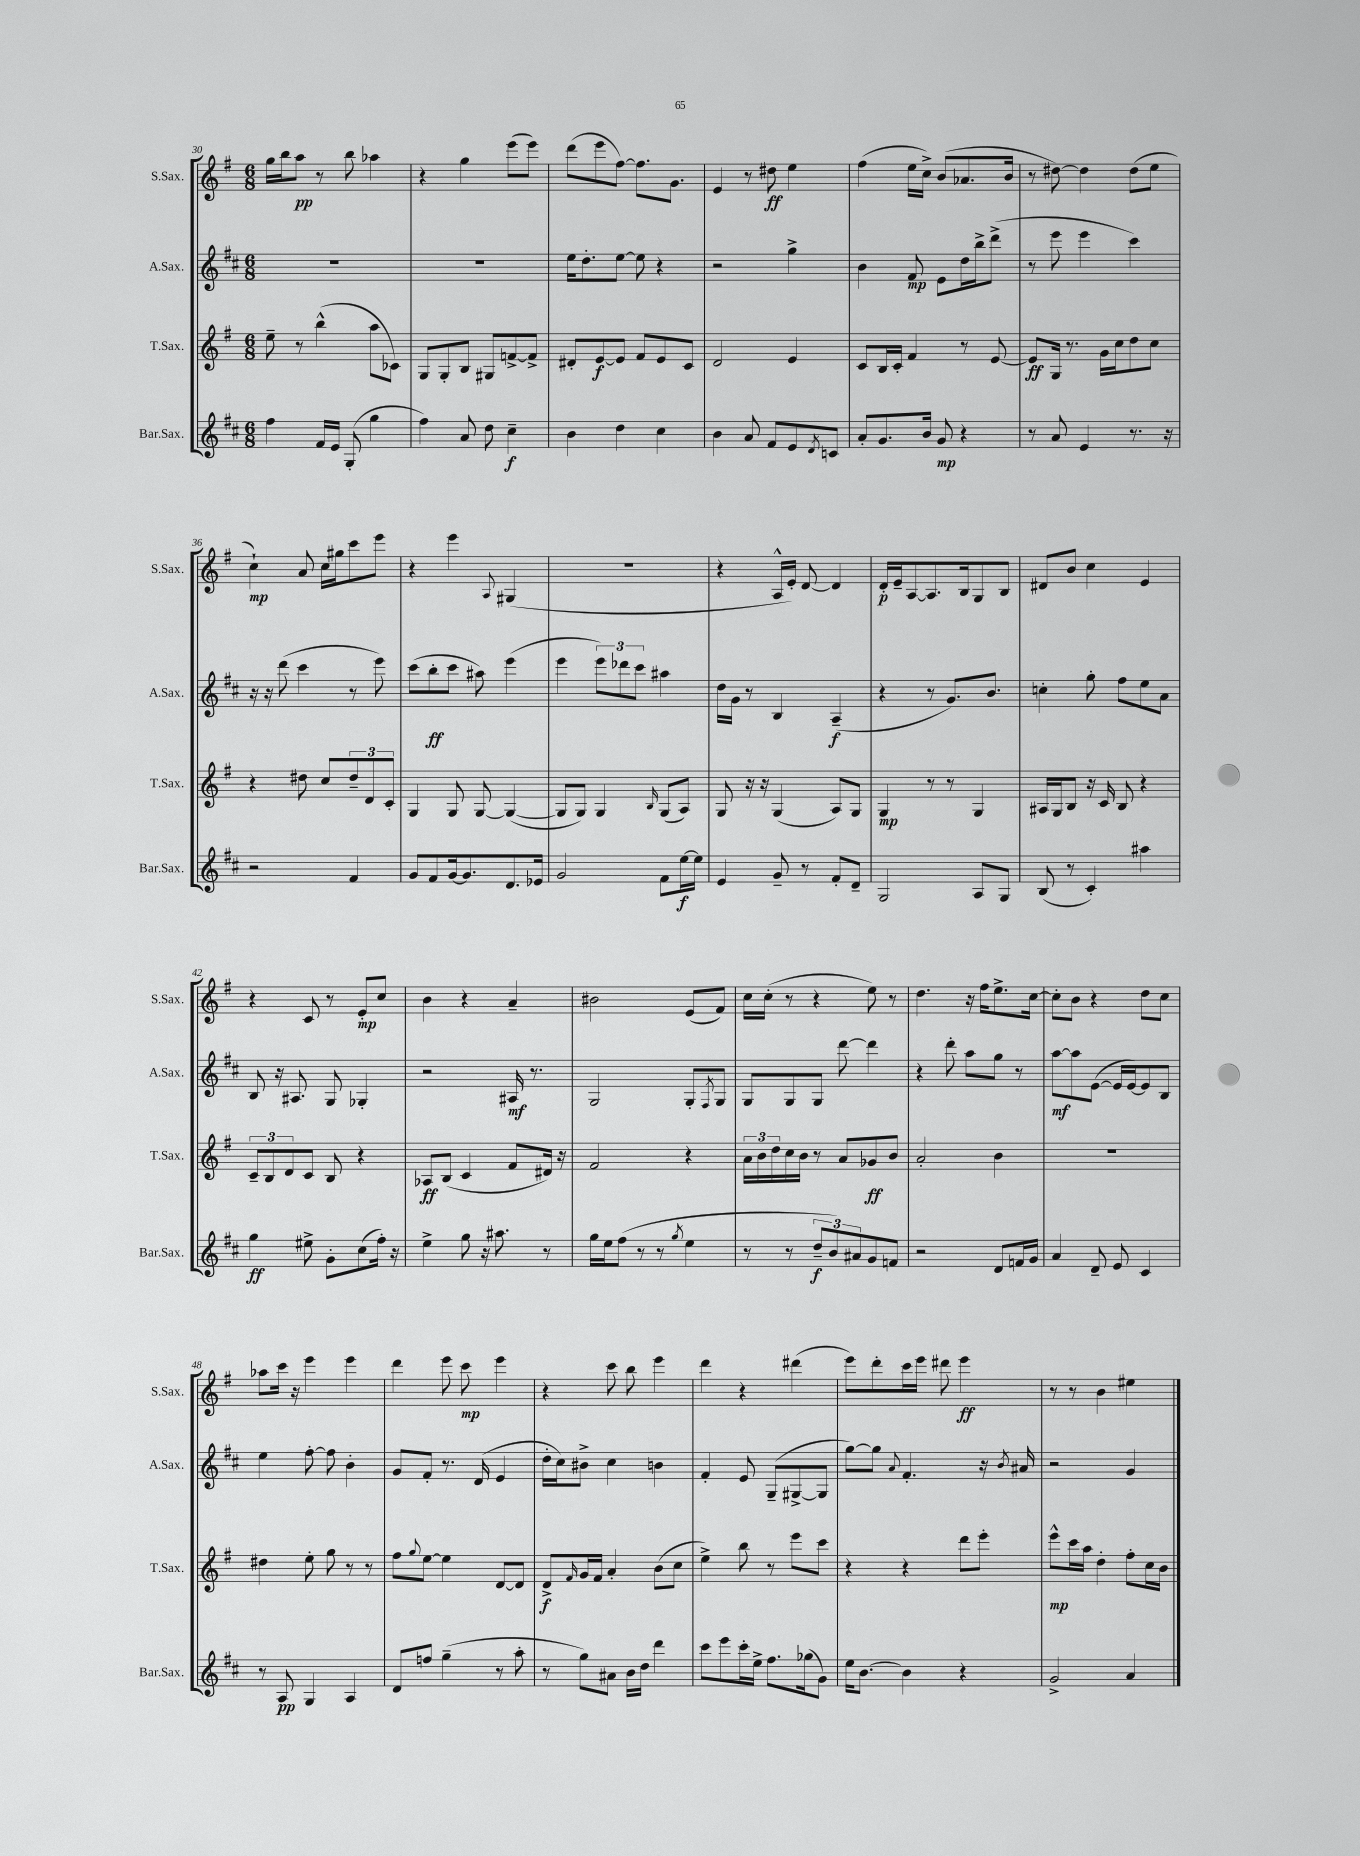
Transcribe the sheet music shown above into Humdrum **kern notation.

**kern	**kern	**kern	**kern
*staff4	*staff3	*staff2	*staff1
*clefG2	*clefG2	*clefG2	*clefG2
*k[f#c#]	*k[f#]	*k[f#c#]	*k[f#]
*M6/8	*M6/8	*M6/8	*M6/8
4ff#	8ee~	2.r	16gg
.	.	.	16bb
.	8r	.	8aa
16f#	(4bb^^	.	8r
16e	.	.	.
(8G'	.	.	8bb
4gg	8aa	.	4aa-
.	8c-)	.	.
=	=	=	=
4ff#)	8G	2.r	4r
.	8G'	.	.
8a	8B	.	4gg
8dd	8G#	.	.
4cc#~	[8f^	.	(8eee
.	8f^]	.	8eee)
=	=	=	=
4b	8d#'	16ee	(8ddd
.	.	8.dd'	.
.	[8e	.	8eee
4dd	8e]	[8ee	[8ff#)
.	8f#	8ee]	8.ff#]
4cc#	8e	4r	.
.	.	.	8.g
.	8c	.	.
=	=	=	=
4b	2d	2r	4e
8a	.	.	8r
8f#	.	.	8dd#
8e	4e	4gg^	4ee
8qd	.	.	.
8c	.	.	.
=	=	=	=
8a'	8c	4b	(4ff#
8.g	16B	.	.
.	16c'	.	.
.	4f#	8f#	16ee
16b	.	.	16cc^)
8g	.	8e	(8b
4r	8r	16dd	8.a-
.	.	16bb^	.
.	[8e	(8ddd^	.
.	.	.	16b
=	=	=	=
8r	8e]	8r	8r
8a	16G	8eee	[8dd#)
.	8.r	.	.
4e	.	4eee	4dd#]
.	16g	.	.
.	16cc	.	.
8.r	8dd	4ccc#)	(8dd#
.	8cc	.	8ee
16r	.	.	.
=	=	=	=
2r	4r	16r	4cc`)
.	.	16r	.
.	.	(8ddd	.
.	8dd#	4ccc#	8a
.	8cc	.	16cc
.	.	.	16gg#
4f#	12dd#~	8r	8ccc
.	12d	.	.
.	.	8eee)	8eee
.	12c'	.	.
=	=	=	=
8g	4G	(8ccc#	4r
8f#	.	8bb'	.
[16g	8G	8ccc#	4eee
8.g]	.	.	.
.	[8G	8aa#)	.
.	.	.	8qqA
8.d	(4G_	(4eee	(4G#
16e-	.	.	.
=	=	=	=
2g	8G]	4eee	2.r
.	8G)	.	.
.	4G	12eee)	.
.	.	12ddd-	.
.	.	12ccc#	.
.	16qqB	.	.
8f#	(8G	4aa#	.
[16ee	8A)	.	.
16ee]	.	.	.
=	=	=	=
4e	8G	16dd	4r
.	.	16g	.
.	16r	8r	.
.	16r	.	.
8g~	(4G	4B	16A^^
.	.	.	16e')
8r	.	.	[8d
8f#'	8A)	(4A~	4d]
8d~	8G	.	.
=	=	=	=
2G	4G	4r	16d'
.	.	.	16e~
.	.	.	[8A
.	8r	8r	8.A]
.	8r	8.g)	.
.	.	.	16B
8A	4G	.	8G
.	.	8.b	.
8G	.	.	8B
=	=	=	=
(8B	16A#	4cc'	8d#
.	16G	.	.
8r	8B	.	8b
4c#')	16r	8gg'	4cc
.	16c	.	.
.	8B	8ff#	.
4aa#	4r	8ee	4e
.	.	8a	.
=	=	=	=
4gg	12c~	8B	4r
.	12B	.	.
.	.	16r	.
.	12d	.	.
.	.	8.A#	.
8ee#^	8c	.	8c
8g'	8B	8G	8r
(8cc#	4r	4G-'	8e'
16ff#')	.	.	8cc
16r	.	.	.
=	=	=	=
4ee^	8A-	2r	4b
.	(8B	.	.
8gg	4c	.	4r
16r	.	.	.
8.aa#	.	.	.
.	8f#	16A#	4a~
.	.	8.r	.
8r	16d#)	.	.
.	16r	.	.
=	=	=	=
16gg	2f#	2G	2b#
16ee	.	.	.
(8ff#	.	.	.
8r	.	.	.
8r	.	.	.
8qgg	.	.	.
4ee	4r	8G'	(8e
.	.	8qF#	.
.	.	8G	8f#)
=	=	=	=
8r	24a	8G	16cc
.	24b	.	.
.	.	.	(16cc'
.	24dd	.	.
8r	16cc	8G	8r
.	16b	.	.
12dd~	8r	8G	4r
12b)	.	.	.
.	8a	[8ddd	.
12a#	.	.	.
8g	8g-	4ddd]	8ee)
8f	8b	.	8r
=	=	=	=
2r	2a'	4r	4.dd
.	.	8ddd'	.
.	.	8aa	16r
.	.	.	16ff#
8d	4b	8gg	8.ee^
16f	.	8r	.
16g	.	.	[16cc
=	=	=	=
4a	2.r	[8aa	8cc']
.	.	8aa]	8b
8d~	.	([8e	4r
8e	.	16e]	.
.	.	[16e)	.
4c#	.	8e]	8dd
.	.	8B	8cc
=	=	=	=
8r	4dd#	4ee	8aa-
8A	.	.	16ccc
.	.	.	16r
4G	8ee'	[8ff#'	4eee
.	8gg	8ff#]	.
4A	8r	4b'	4eee
.	8r	.	.
=	=	=	=
8d	8ff#	8g	4ddd
.	8qqgg	.	.
8ff	[8ee	8f#'	.
(4gg~	4ee]	8.r	8eee
.	.	.	8ccc
.	.	(16d	.
8r	[8d	4e	4eee
8aa'	8d]	.	.
=	=	=	=
8r	8d^	16dd'	4r
.	.	16cc#)	.
.	16qqf#	.	.
8gg)	16g	8b#^	.
.	16f#	.	.
8a#	4a'	4cc#	8ccc
16b	.	.	8bb
16dd	.	.	.
4ddd	(8b	4b	4eee
.	8cc	.	.
=	=	=	=
8ccc#	4ee^)	4f#'	4ddd
8eee	.	.	.
16ccc#'	8bb	8e	4r
16ee^	.	.	.
8.ff#	8r	(8G~	.
.	8eee	[8G#^	(4ddd#
(16gg-	.	.	.
8g)	8ccc	8G#]	.
=	=	=	=
16ee	4r	[8gg)	8eee)
[8.b	.	.	.
.	.	8gg]	8ddd'
.	.	8qqa	.
4b]	4r	4.f#'	16ccc
.	.	.	16eee
.	.	.	8ddd#
4r	8ddd	.	4eee
.	8eee'	16r	.
.	.	8qb	.
.	.	16a#	.
=	=	=	=
2g^	8eee^^	2r	8r
.	16ccc	.	8r
.	16aa	.	.
.	4dd'	.	4b
4a	8ff#'	4g	4ee#
.	16cc	.	.
.	16b	.	.
==	==	==	==
*-	*-	*-	*-
